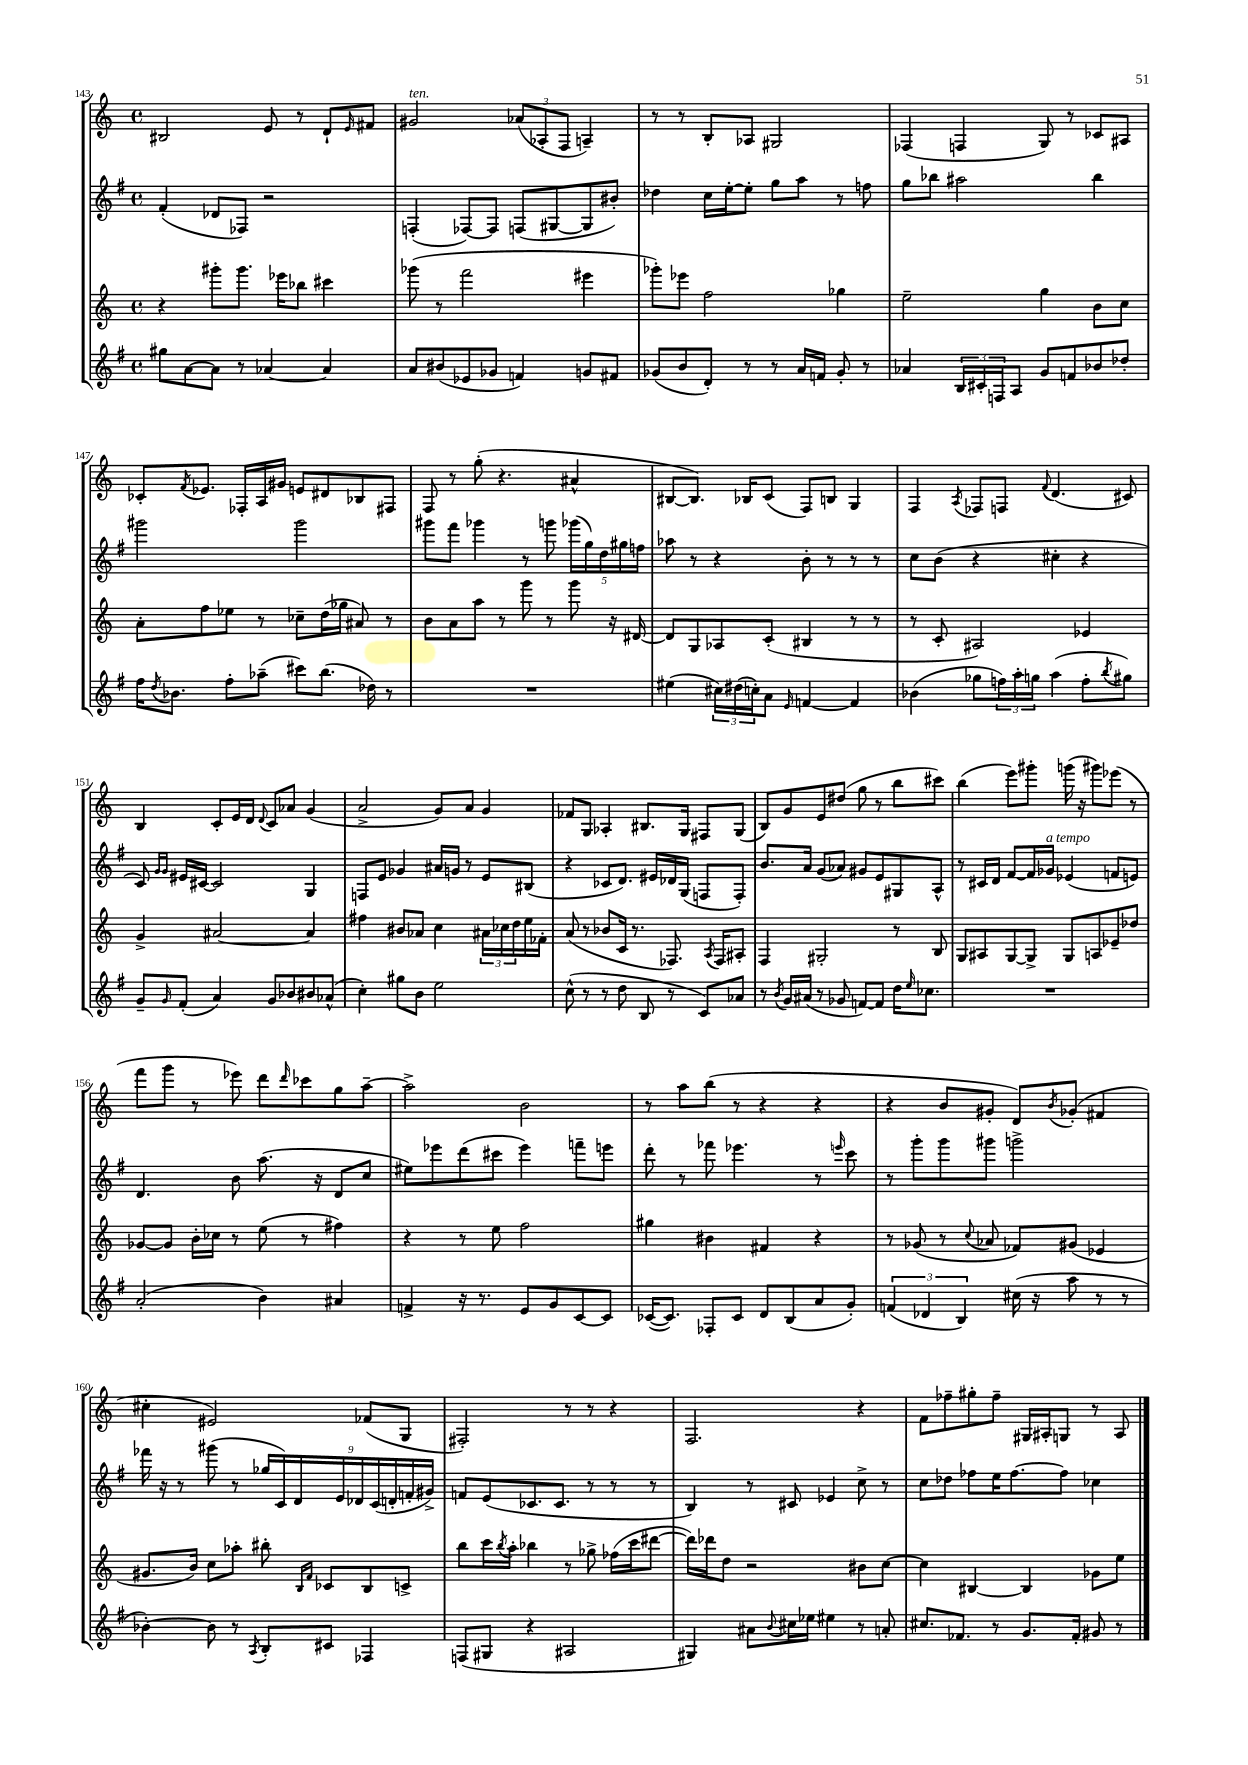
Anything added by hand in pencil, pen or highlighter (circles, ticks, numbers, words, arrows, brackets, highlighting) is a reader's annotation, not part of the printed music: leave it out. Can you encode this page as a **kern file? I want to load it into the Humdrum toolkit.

**kern	**kern	**kern	**kern
*staff4	*staff3	*staff2	*staff1
*clefG2	*clefG2	*clefG2	*clefG2
*k[f#]	*k[]	*k[f#]	*k[]
*M4/4	*M4/4	*M4/4	*M4/4
*met(c)	*met(c)	*met(c)	*met(c)
8gg#	4r	(4f#'	2B#
[8a	.	.	.
8a]	8ggg#'	8d-	.
8r	8.ggg#	8F-)	.
[4a-	.	2r	8e
.	16eee-	.	.
.	8bb-	.	8r
4a-]	4ccc#	.	8d`
.	.	.	16qqe
.	.	.	8f#
=	=	=	=
8a	(8ggg-	(4F'	2g#
(8b#	8r	.	.
8e-	2fff	[8F-)	.
8g-	.	8F-]	.
4f)	.	(8F	(12a-
.	.	.	12A-'
.	.	[8G#	.
.	.	.	12F
8g	4eee#	8G#]	4A~)
8f#	.	8b#')	.
=	=	=	=
(8g-	8ggg-')	4dd-	8r
8b	8eee-	.	8r
8d')	2ff	16cc	8B'
.	.	[16ee'	.
8r	.	8ee']	8A-
8r	.	8gg	2G#
16a	.	8aa	.
16f	.	.	.
8g-'	4gg-	8r	.
8r	.	8ff	.
=	=	=	=
4a-	2ee~	8gg	(4F-
.	.	8bb-	.
24B	.	2aa#	4F
24c#'	.	.	.
24F	.	.	.
8A	.	.	.
8g	4gg	.	8G)
8f	.	.	8r
8b-	8b	4bb-	8c-
8dd-'	8cc	.	8A#
=	=	=	=
16ff#	8a'	2ggg#	8c-'
8qdd	.	.	.
8.b-	.	.	.
.	.	.	8qf
.	8ff	.	8.e-
8ff#'	8ee-	.	.
.	.	.	16F-'
(8aa-~	8r	.	16A
.	.	.	16g#
8ccc#)	8cc-~	2ggg#	8e
(8.bb	(16dd	.	8d#
.	16gg-	.	.
.	8a#)	.	8B-
16dd-)	.	.	.
8r	8r	.	8F#
=	=	=	=
1r	8b	8ggg#	8F
.	8a	8fff#	8r
.	8aa	4ggg-	(8gg'
.	8r	.	4.r
.	8ggg	8r	.
.	8r	8ggg	.
.	8ggg	(20ggg-	4a#^^
.	.	20gg)	.
.	.	20dd	.
.	16r	.	.
.	.	20gg#	.
.	[16d#	.	.
.	.	20ff	.
=	=	=	=
(4ee#	8d#]	8aa-	[8B#
.	8G	8r	8.B#])
24cc#)	8A-	4r	.
(24dd#	.	.	.
.	.	.	16B-
24cc')	.	.	.
8a	(8c'	.	(8c
16qqe	.	.	.
[4f	4B#	8b'	8F)
.	.	8r	8B
4f]	8r	8r	4G
.	8r	8r	.
=	=	=	=
(4b-	8r	8cc	4F
.	8c'	(8b	.
.	.	.	8qA
8gg-	2A#)	4r	8F-
24ff)	.	.	8F
24aa'	.	.	.
24gg	.	.	.
.	.	.	8qqf
(4aa	.	4cc#'	(4.d
8ff'	4e-	4r	.
8qbb	.	.	.
8gg#)	.	.	8c#)
=	=	=	=
8g~	4g^	8c)	4B
.	.	16qqg	.
16qqg	.	16qqg	.
(8f#'	.	16e#	.
.	.	[16c#	.
4a)	[2a#	2c#]	8c'
.	.	.	16e
.	.	.	16d
.	.	.	8qqd
8g	.	.	8c
8b-	.	.	8a-
8b#	4a#]	4G	(4g
(8a-^^	.	.	.
=	=	=	=
4cc')	4ff#	8F	2a^
.	.	8e	.
8gg#	8b#	4g-	.
8b	8a-	.	.
2ee	4cc	16a#	8g)
.	.	16g	.
.	.	8r	8a
.	24a#	8e	4g
.	24cc-	.	.
.	24dd	.	.
.	16ee	(8B#	.
.	16f-'	.	.
=	=	=	=
(8cc^^	(8a	4r	8f-
8r	8r	.	8G
8r	8b-	8c-	4A-'
8dd	16c	8.d)	.
.	8.r	.	.
8B	.	.	8.B#
.	.	16e#	.
8r	8.F-)	16d-	.
.	.	(16G	16G
8c)	.	8F	8F#
.	8qA	.	.
.	16F-	.	.
8a-	8A#'	8F')	(8G
=	=	=	=
8r	4F	8.b	8B)
8qb	.	.	.
16g	.	.	8g
(16a#	.	16a	.
8r	2G#'	(8g	8e
8g-	.	8a-)	(8dd#
[8f)	.	8g#	8gg
8f]	.	8e	8r
16dd	8r	8G#	8bb
16qqee	.	.	.
8.cc-	.	.	.
.	8B	8A^^	8ccc#)
=	=	=	=
1r	8G	8r	(4bb
.	8A#	16c#	.
.	.	16d	.
.	[8G	[8f#	8eee)
.	8G^]	16f#]	8ggg#'
.	.	16g-	.
.	8G	(4e-	(16ggg
.	.	.	16r
.	8A	.	8ggg#)
.	8e-~	8f	(8eee-
.	8dd-	8e)	8r
=	=	=	=
(2a'	[8g-	4.d	8fff
.	8g-]	.	8ggg
.	16b'	.	8r
.	16cc-	.	.
.	8r	8b	8eee-)
4b)	(8ee	(8.aa	8ddd
.	.	.	16qqddd
.	8r	.	8ccc-
.	.	16r	.
4a#	4ff#)	8d	8gg
.	.	8cc	[8aa~
=	=	=	=
4f^	4r	8ee#)	2aa^]
.	.	8eee-	.
16r	8r	(8ddd	.
8.r	.	.	.
.	8ee	8ccc#	.
8e	2ff	4eee-)	2b
8g	.	.	.
[8c	.	8fff~	.
8c]	.	8eee	.
=	=	=	=
([16c-	4gg#	8ddd'	8r
8.c-])	.	.	.
.	.	8r	8aa
8F-'	4b#	8fff-	(8bb
8c-	.	4.eee-	8r
8d	4f#	.	4r
(8B	.	.	.
8a	4r	8r	4r
.	.	16qqeee	.
8g')	.	8ccc	.
=	=	=	=
(6f	8r	8r	4r
.	(8g-	8ggg'	.
6d-	.	.	.
.	8r	8ggg	8b
6B)	.	.	.
.	8qqcc	.	.
.	8a-	8ggg#	8g#'
(16cc#	8f-)	2ggg^	8d)
16r	.	.	.
.	.	.	8qb
8aa	(8g#	.	(8g-'
8r	4e-	.	4f#
8r	.	.	.
=	=	=	=
[4b-')	8.g#	16fff-	4cc#'
.	.	16r	.
.	.	8r	.
.	16b)	.	.
8b-]	8cc	(8ggg#	2e#)
8r	8aa-'	8r	.
8qA	.	.	.
8B'	8bb#'	18gg-	.
.	.	18c)	.
.	.	18d	.
.	16qqB	.	.
.	16qqf	.	.
8c#	8c-	.	.
.	.	18e	.
.	.	18d-	.
4F-	8B	.	(8f-
.	.	(18c	.
.	.	18d'	.
.	8c^	.	8G
.	.	18f'	.
.	.	18g#^)	.
=	=	=	=
(8F	8bb	8f	2F#')
8G#	16ccc	(8e	.
.	8qbb	.	.
.	16aa'	.	.
4r	4bb-	8.c-	.
.	.	8.c-	.
2A#	8r	.	8r
.	8gg-^	8r	8r
.	(16ff-	8r	4r
.	16ccc	.	.
.	[8ddd#	8r	.
=	=	=	=
4G#)	16ddd#])	4B)	2.F
.	16ddd-	.	.
.	8dd	.	.
8a#	2r	8r	.
8qqb	.	.	.
16cc#	.	8c#	.
16ee-	.	.	.
4ee#	.	4e-	.
8r	8b#	8cc^	4r
8a'	[8cc	8r	.
=	=	=	=
8.cc#	4cc]	8cc	8f
.	.	8dd-	8ff-~
8.f-	.	.	.
.	[4B#	8ff-	8gg#'
8r	.	16ee	8ff-~
.	.	[8.ff-	.
8.g	4B#]	.	16G#
.	.	.	16A#'
.	.	8ff-]	8G
16f-'	.	.	.
8g#	8g-	4cc-	8r
8r	8ee	.	8A#
==	==	==	==
*-	*-	*-	*-
